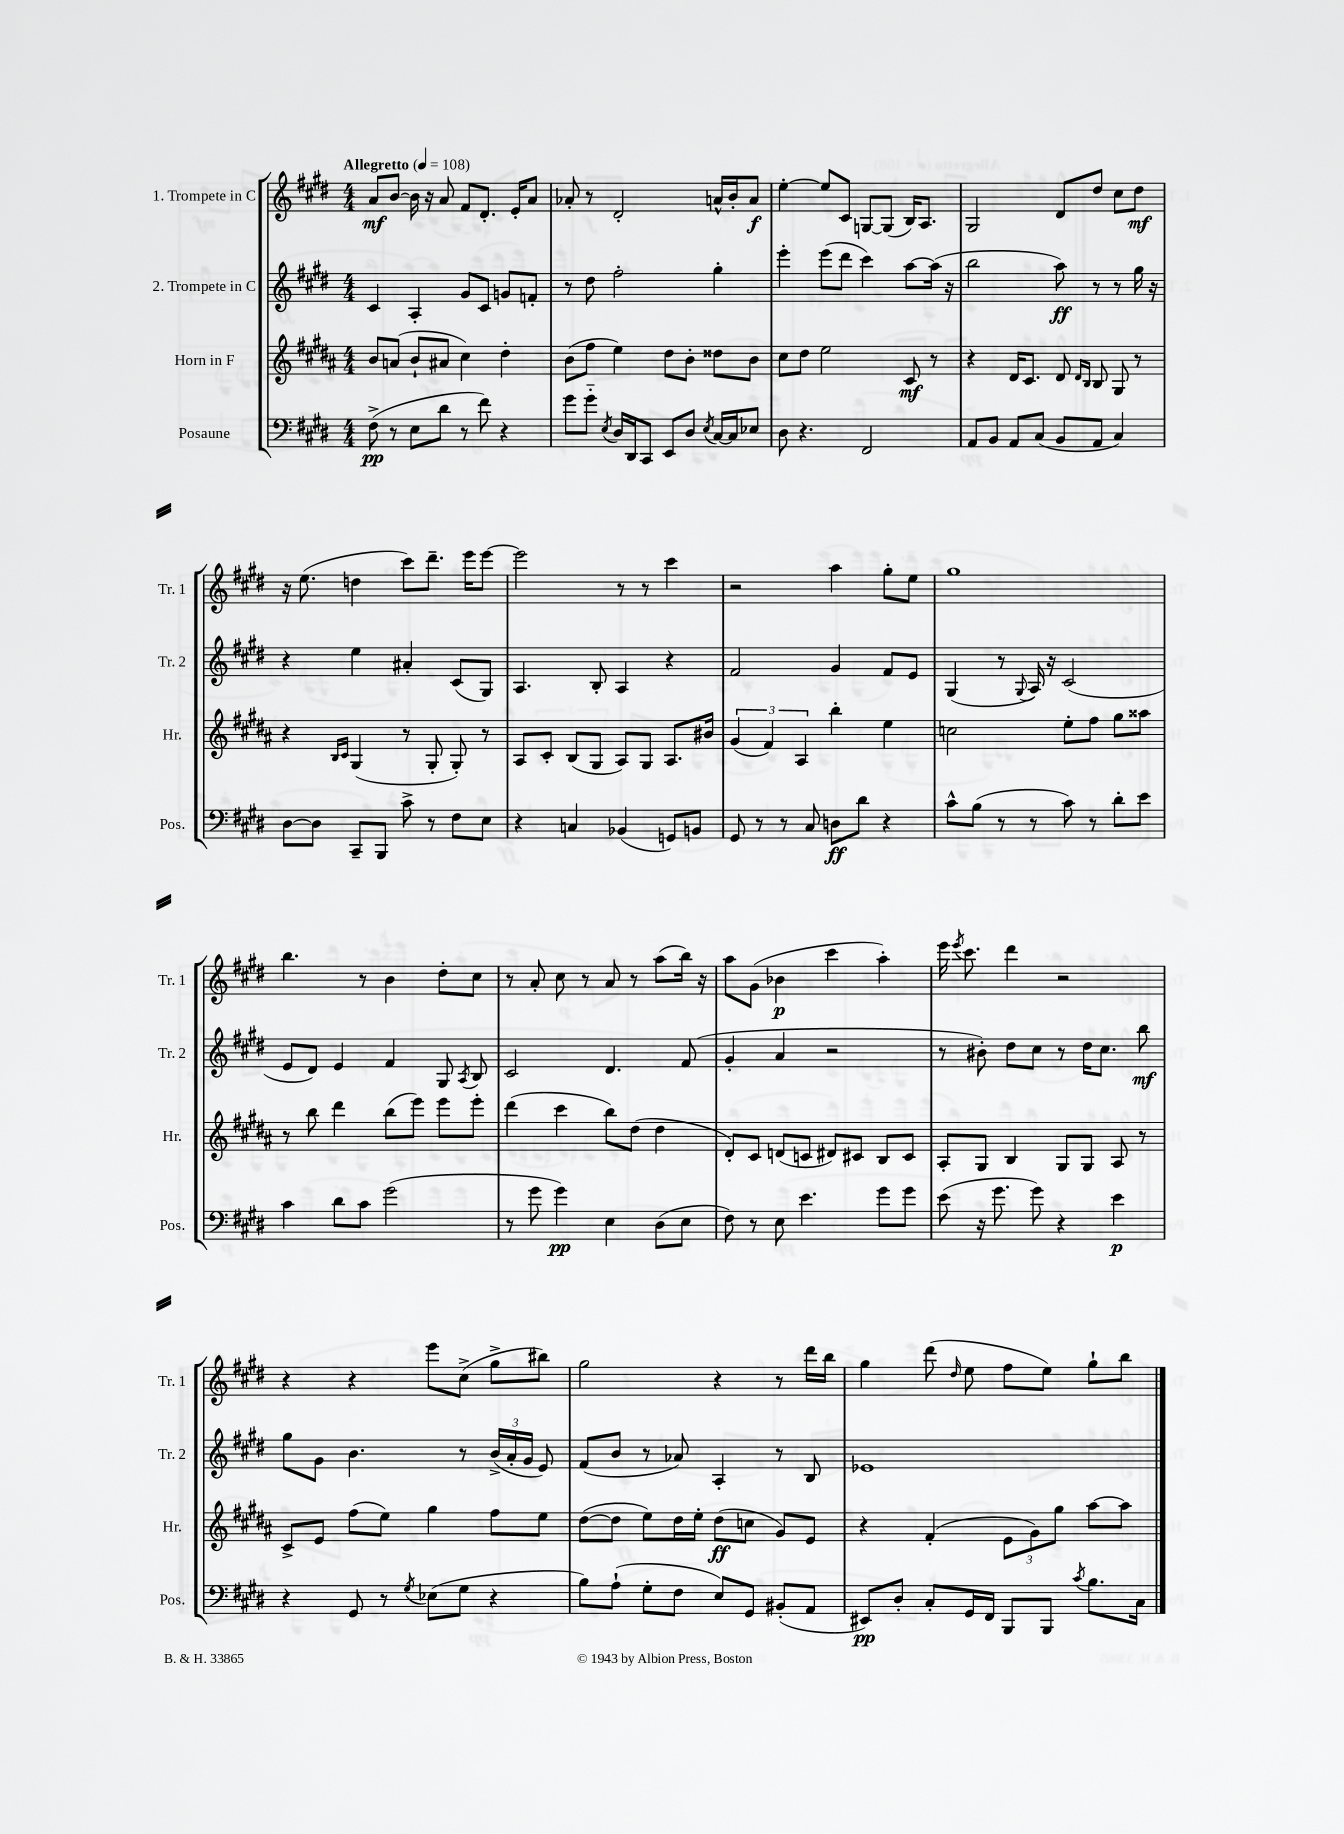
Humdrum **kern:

**kern	**dynam	**kern	**dynam	**kern	**dynam	**kern	**dynam
*part4	*part4	*part3	*part3	*part2	*part2	*part1	*part1
*staff4	*staff4	*staff3	*staff3	*staff2	*staff2	*staff1	*staff1
*I"Posaune	*	*I"Horn in F	*	*I"2. Trompete in C	*	*I"1. Trompete in C	*
*I'Pos.	*	*I'Hr.	*	*I'Tr. 2	*	*I'Tr. 1	*
*clefF4	*	*clefG2	*	*clefG2	*	*clefG2	*
*k[f#c#g#d#]	*	*k[f#c#g#d#a#]	*	*k[f#c#g#d#]	*	*k[f#c#g#d#]	*
*M4/4	*	*M4/4	*	*M4/4	*	*M4/4	*
*MM108	*	*MM108	*	*MM108	*	*MM108	*
=1	=1	=1	=1	=1	=1	=1	=1
!	!	!	!	!	!	!LO:TX:a:B:t=Allegretto	!
(8F#^\	pp	8b/L	.	4c#/	.	8a/L	mf
8r	.	(8an/J	.	.	.	[8b/J	.
8E\L	.	8b`/L	.	4A'/	.	16b\]	.
.	.	.	.	.	.	16r	.
8d#\J	.	8a#X/J	.	.	.	8a/	.
8r	.	4cc#\)	.	8g#/L	.	8f#/L	.
8f#\)	.	.	.	8c#/J	.	8.d#'/J	.
4r	.	4dd#'\	.	8gn/L	.	.	.
.	.	.	.	.	.	16e'/KL	.
.	.	.	.	8fn'/J	.	8a/J	.
=2	=2	=2	=2	=2	=2	=2	=2
8g#\L	.	(8b\L	.	8r	.	8a-X'/	.
8g#\J	.	8ff#\J	.	8dd#\	.	8r	.
8qE/	.	.	.	.	.	.	.
16D#/LL	.	4ee\)	.	2ff#'\	.	2d#'/	.
16DD#/J	.	.	.	.	.	.	.
8CC#/J	.	.	.	.	.	.	.
8EE/L	.	8dd#\L	.	.	.	.	.
8D#/J	.	8b'\J	.	.	.	.	.
8qE/	.	.	.	.	.	.	.
[16C#/LL	.	8dd##X\L	.	4gg#'\	.	16an^^/LL	.
16C#/J]	.	.	.	.	.	16b'/J	.
8E-X/J	.	8b\J	.	.	.	8a/J	f
=3	=3	=3	=3	=3	=3	=3	=3
8D#\	.	8cc#\L	.	4eee'\	.	[4ee'\	.
4.r	.	8dd#\J	.	.	.	.	.
.	.	2ee\	.	(8eee\L	.	8ee/L]	.
.	.	.	.	8ddd#\J	.	8c#/J	.
2FF#/	.	.	.	4ccc#\)	.	[8Gn/L	.
.	.	.	.	.	.	(8G/J]	.
.	.	8c#/	mf	[8aa\L	.	16B/KL)	.
.	.	.	.	.	.	8.A/J	.
.	.	8r	.	(16aa\Jk]	.	.	.
.	.	.	.	16r	.	.	.
=4	=4	=4	=4	=4	=4	=4	=4
8AA/L	.	4r	.	2bb\	.	2G#/	.
8BB/J	.	.	.	.	.	.	.
8AA/L	.	16d#/KL	.	.	.	.	.
.	.	8.c#/J	.	.	.	.	.
(8C#/J	.	.	.	.	.	.	.
8BB/L	.	8d#/	.	8aa\)	ff	8d#/L	.
.	.	16qqd#/LL	.	.	.	.	.
.	.	16qqB/JJ	.	.	.	.	.
8AA/J	.	8B/	.	8r	.	8dd#/J	.
4C#/)	.	8G#/	.	8r	.	8cc#\L	.
.	.	8r	.	16gg#\	.	8dd#\J	mf
.	.	.	.	16r	.	.	.
!!LO:LB:g=z
=5	=5	=5	=5	=5	=5	=5	=5
[8D#\L	.	4r	.	4r	.	16r	.
.	.	.	.	.	.	(8.ee\	.
8D#\J]	.	.	.	.	.	.	.
.	.	16qqB/LL	.	.	.	.	.
.	.	16qqc#/JJ	.	.	.	.	.
8CC#~/L	.	(4G#/	.	4ee\	.	4ddn\	.
8BBB/J	.	.	.	.	.	.	.
8c#^\	.	8r	.	4a#X'/	.	8ccc#\L)	.
8r	.	8G#'/	.	.	.	8.ddd#~\J	.
8F#\L	.	8G#'/)	.	(8c#/L	.	.	.
.	.	.	.	.	.	16eee\KL	.
8E\J	.	8r	.	8G#/J)	.	[8eee\J	.
=6	=6	=6	=6	=6	=6	=6	=6
4r	.	8A#/L	.	4.A/	.	2eee\]	.
.	.	8c#'/J	.	.	.	.	.
4Cn/	.	(8B/L	.	.	.	.	.
.	.	8G#/J	.	8B'/	.	.	.
(4BB-X/	.	8A#/L)	.	4A/	.	8r	.
.	.	8G#/J	.	.	.	8r	.
8GGn/L)	.	8.A#/L	.	4r	.	4ccc#\	.
8BBn/J	.	.	.	.	.	.	.
.	.	16b#X/Jk	.	.	.	.	.
=7	=7	=7	=7	=7	=7	=7	=7
8GG#/	.	(6g#/	.	2f#/	.	2r	.
8r	.	.	.	.	.	.	.
.	.	6f#/)	.	.	.	.	.
8r	.	.	.	.	.	.	.
.	.	6A#/	.	.	.	.	.
8C#/	.	.	.	.	.	.	.
8Dn\L	ff	4bb'\	.	4g#/	.	4aa\	.
8d#\J	.	.	.	.	.	.	.
4r	.	4ee\	.	8f#/L	.	8gg#'\L	.
.	.	.	.	8e/J	.	8ee\J	.
=8	=8	=8	=8	=8	=8	=8	=8
8c#^^\L	.	2ccn\	.	(4G#/	.	1gg#	.
(8B\J	.	.	.	.	.	.	.
8r	.	.	.	8r	.	.	.
.	.	.	.	8qqG#/	.	.	.
8r	.	.	.	16A/)	.	.	.
.	.	.	.	16r	.	.	.
8c#\)	.	8ee'\L	.	(2c#/	.	.	.
8r	.	8ff#\J	.	.	.	.	.
8d#'\L	.	8gg#\L	.	.	.	.	.
8e\J	.	8aa##X\J	.	.	.	.	.
!!LO:LB:g=z
=9	=9	=9	=9	=9	=9	=9	=9
4c#\	.	8r	.	8e/L	.	4.bb\	.
.	.	8bb\	.	8d#/J)	.	.	.
8d#\L	.	4ddd#\	.	4e/	.	.	.
8c#\J	.	.	.	.	.	8r	.
(2g#\	.	(8bb\L	.	4f#/	.	4b\	.
.	.	8eee\J)	.	.	.	.	.
.	.	8eee\L	.	8G#/	.	8dd#'\L	.
.	.	.	.	8qA/	.	.	.
.	.	8eee'\J	.	8B/	.	8cc#\J	.
=10	=10	=10	=10	=10	=10	=10	=10
8r	.	(4ddd#\	.	2c#/	.	8r	.
8g#\	.	.	.	.	.	8a'/	.
4g#\)	pp	4ccc#\	.	.	.	8cc#\	.
.	.	.	.	.	.	8r	.
4E\	.	8bb\L)	.	4.d#/	.	8a/	.
.	.	(8dd#\J	.	.	.	8r	.
(8D#\L	.	4dd#\	.	.	.	(8aa\L	.
8E\J	.	.	.	(8f#/	.	16bb\Jk)	.
.	.	.	.	.	.	16r	.
=11	=11	=11	=11	=11	=11	=11	=11
8F#\)	.	8d#'/L)	.	4g#'/	.	8aa\L	.
8r	.	8c#/J	.	.	.	(8g#\J	.
8E\	.	(8dn/L	.	4a/	.	4b-X\	p
4.e\	.	8cn/J	.	.	.	.	.
.	.	8d#X/L)	.	2r	.	4ccc#\	.
.	.	8c#X/J	.	.	.	.	.
8g#\L	.	8B/L	.	.	.	4aa'\)	.
8g#\J	.	8c#/J	.	.	.	.	.
=12	=12	=12	=12	=12	=12	=12	=12
(8e\	.	8A#'/L	.	8r	.	16eee\	.
.	.	.	.	.	.	8qeee/	.
.	.	.	.	.	.	8.ccc#\	.
16r	.	8G#/J	.	8b#X'\)	.	.	.
8.g#\	.	.	.	.	.	.	.
.	.	4B/	.	8dd#\L	.	4ddd#\	.
8g#\)	.	.	.	8cc#\J	.	.	.
4r	.	8G#/L	.	8r	.	2r	.
.	.	8G#/J	.	16dd#\KL	.	.	.
.	.	.	.	8.cc#\J	.	.	.
4e\	p	8A#/	.	.	.	.	.
.	.	8r	.	8bb\	mf	.	.
!!LO:LB:g=z
=13	=13	=13	=13	=13	=13	=13	=13
4r	.	8c#^/L	.	8gg#\L	.	4r	.
.	.	8e/J	.	8g#\J	.	.	.
8GG#/	.	(8ff#\L	.	4.b\	.	4r	.
8r	.	8ee\J)	.	.	.	.	.
8qG#/	.	.	.	.	.	.	.
(8E-X\L	.	4gg#\	.	.	.	8eee\L	.
8G#\J	.	.	.	8r	.	(8cc#^\J	.
4r	.	8ff#\L	.	(24b^/LL	.	8gg#^\L	.
.	.	.	.	24a'/	.	.	.
.	.	.	.	24g#/JJ	.	.	.
.	.	8ee\J	.	8e/)	.	8bb#X\J)	.
=14	=14	=14	=14	=14	=14	=14	=14
8B\L)	.	([8dd#\L	.	(8f#/L	.	2gg#\	.
(8A`\J	.	8dd#\J]	.	8b/J	.	.	.
8G#'\L	.	8ee\L)	.	8r	.	.	.
8F#\J	.	16dd#\L	.	8a-X/)	.	.	.
.	.	16ee'\JJ	.	.	.	.	.
8E/L)	.	(8dd#\L	ff	4A'/	.	4r	.
8GG#/J	.	8ccn\J	.	.	.	.	.
(8BB#X'/L	.	8g#/L)	.	8r	.	8r	.
8AA/J	.	8e/J	.	8B/	.	16ddd#\LL	.
.	.	.	.	.	.	16bb\JJ	.
=15	=15	=15	=15	=15	=15	=15	=15
8EE#X/L)	pp	4r	.	1e-X	.	4gg#\	.
8D#'/J	.	.	.	.	.	.	.
8C#'/L	.	(4f#'/	.	.	.	(8ddd#\	.
.	.	.	.	.	.	16qqdd#/	.
16GG#/L	.	.	.	.	.	8ee\	.
16FF#/JJ	.	.	.	.	.	.	.
8BBB/L	.	12e\L	.	.	.	8ff#\L	.
.	.	12g#\)	.	.	.	.	.
8BBB/J	.	.	.	.	.	8ee\J)	.
.	.	12gg#\J	.	.	.	.	.
8qc#/	.	.	.	.	.	.	.
8.B\L	.	[8aa#\L	.	.	.	8gg#`\L	.
.	.	8aa#\J]	.	.	.	8bb\J	.
16C#\Jk	.	.	.	.	.	.	.
==	==	==	==	==	==	==	==
*-	*-	*-	*-	*-	*-	*-	*-
